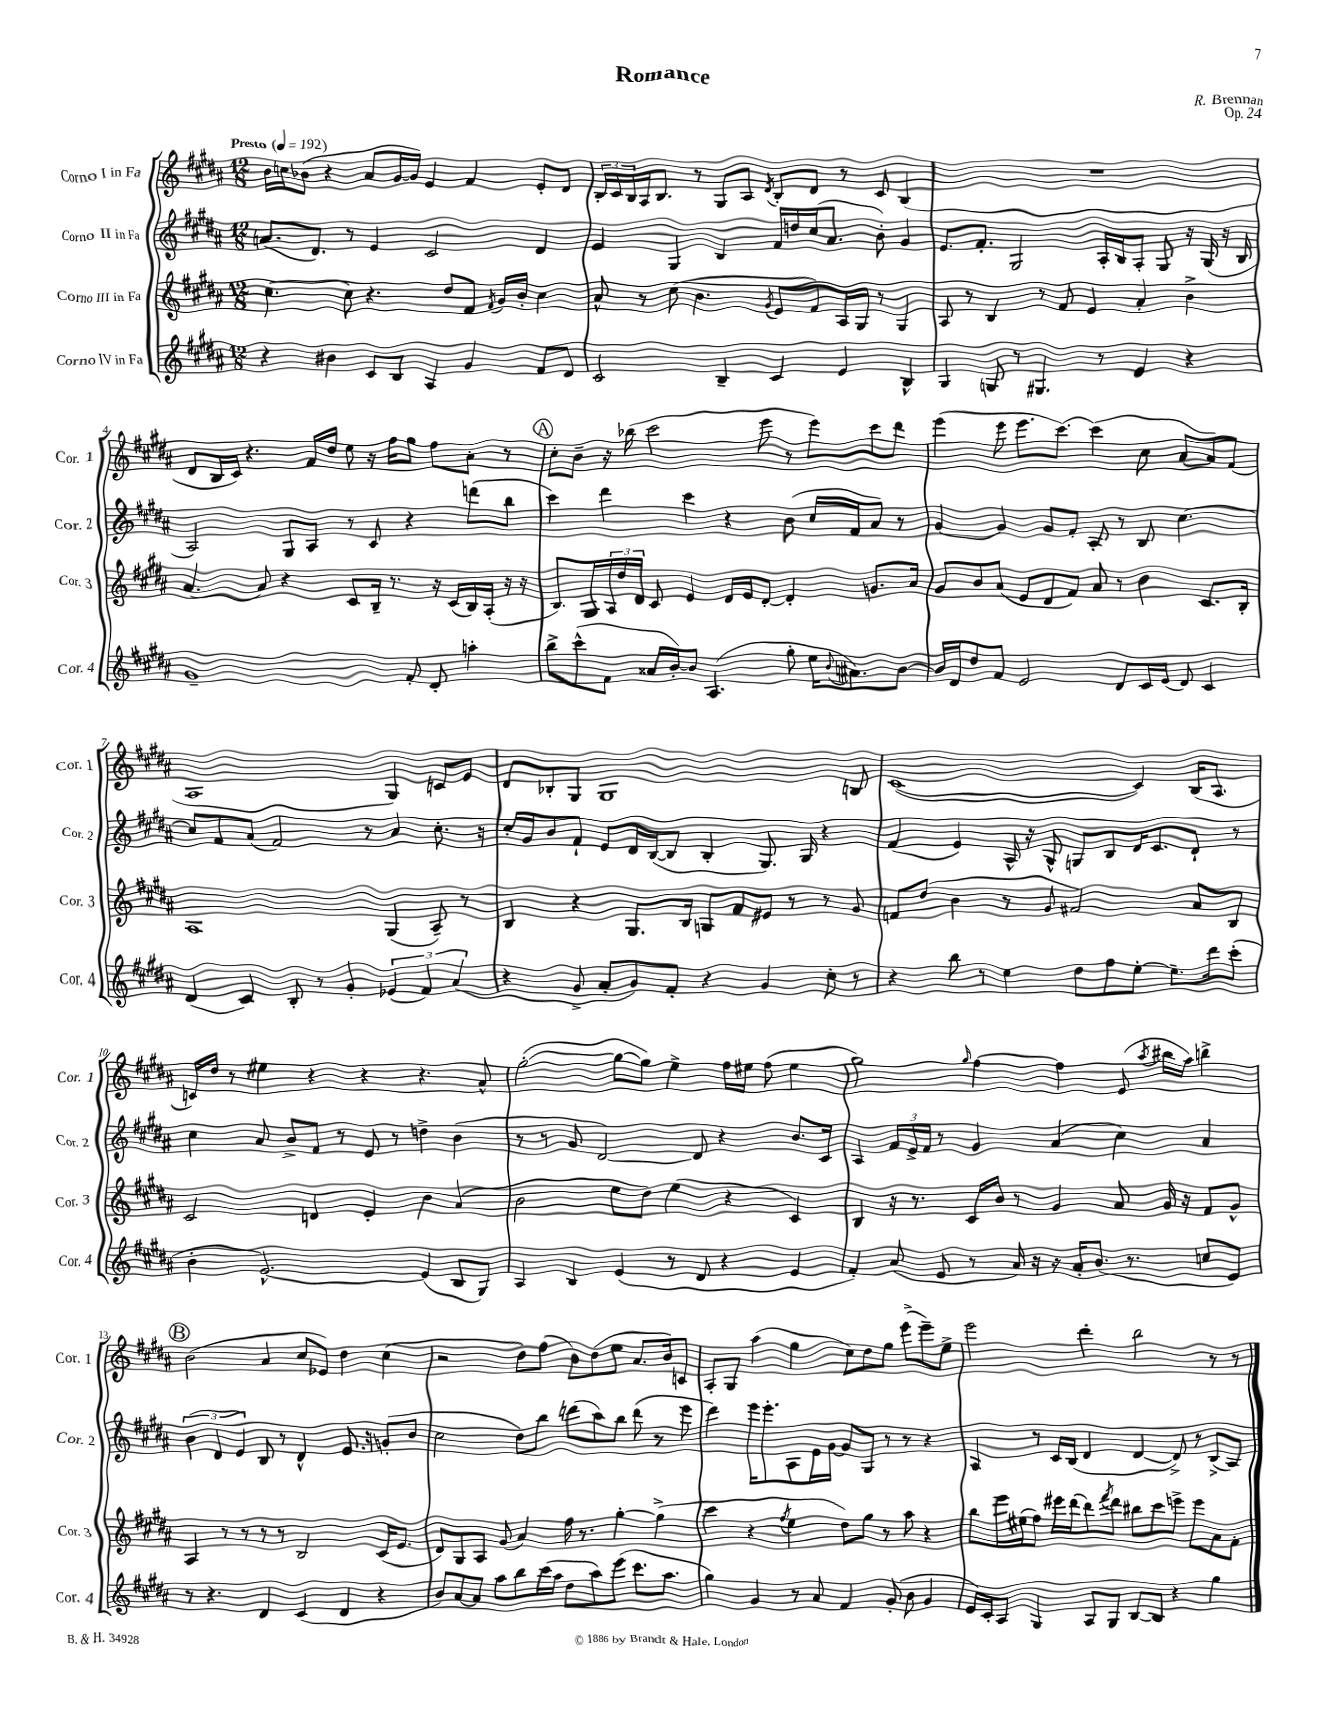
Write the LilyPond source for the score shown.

\header { title = "Romance" composer = "R. Brennan" opus = "Op. 24" }
<<
\new StaffGroup <<
\new Staff = "s0" \with { instrumentName = "Corno I in Fa" shortInstrumentName = "Cor. 1" } {
    \clef treble \key b \major \numericTimeSignature \time 12/8 \tempo "Presto" 4 = 192
    b'16 c''16 bes'8( r4 ais'8 gis'16~ gis'16) e'4 fis'4 e'8-. dis'8 |
    \tuplet 3/2 { b16-. cis'16 b16 } ais16 b8. r8 gis8 ais8 \acciaccatura { dis'8 } b8-. dis'8 r8 cis'8 b4( |
    R1. |
    dis'8 b16 cis'16) r4. fis'16 dis''16 e''8 r16 fis''16 gis''8 fis''8 ais'8-. r8 |
    \mark \markup { \circle "A" } cis''8-. b'8-- r16 bes''16( cis'''2 e'''8 r8 e'''8) cis'''8 dis'''8 |
    e'''4( e'''8 e'''8. cis'''8.~) cis'''4( cis''8 ais'8~ ais'8) fis'8( |
    ais1 gis4) c'8 e'8 |
    dis'8 bes8-. gis8 gis1 b8 |
    cis'1~( cis'4) b16( ais8. |
    c'16) dis''16 r8 eis''4 r4 r4 r4. ais'8-^ |
    gis''2~-.( gis''8~ gis''8) e''4-> fis''16 eis''16 fis''8( eis''4 |
    gis''2) \grace { gis''16 } fis''4~ fis''4 e'8( \acciaccatura { ais''8 } bis''16 ais''16) b''4-> |
    \mark \markup { \circle "B" } b'2( ais'4 cis''8 ees'8) dis''4 cis''4( |
    r2 dis''8) fis''8( b'8) dis''8( e''8 ais'8. b'16) c'8 |
    ais8-. gis8 ais''4( gis''4 cis''8) dis''8 gis''8 e'''8->( e'''8--) e''8-> |
    e'''2 dis'''4-. b''2 r8 r8 \bar "|." |
}
\new Staff = "s1" \with { instrumentName = "Corno II in Fa" shortInstrumentName = "Cor. 2" } {
    \clef treble \key b \major \numericTimeSignature \time 12/8
    a'8.( dis'8.) r8 e'4 cis'2 dis'4 |
    e'4 gis4 b4 fis'16 d''16 cis''16( ais'8. b'8-.) gis'4 |
    e'8. fis'8.-. gis2 ais16-. b16 ais8-. gis8 r16 gis16( r16 b16 |
    ais2) gis8 ais8 r8 cis'8 r4 d'''8( b''8 |
    \mark \markup { \circle "A" } cis'''4) dis'''4 cis'''4 r4 b'8( cis''16 fis'16 ais'8) r8 |
    gis'4~ gis'4 gis'8 fis'8-. ais8-. r8 b8 cis''4.~ |
    cis''8 fis'8 ais'8( fis'2) r8 ais'4 cis''8.-. r16 |
    cis''16-. gis'16 b'8 fis'8-! e'8 dis'16 b16~( b8 b4-. gis8.) gis16 r4 |
    fis'4( e'4) ais16-^ r16 gis8-^ g8 b8 dis'16 cis'8. dis'8-! r8 |
    cis''4 ais'8 b'8-> fis'8 r8 e'8 r8 d''4-> b'4( |
    r8 r8 gis'8 dis'2~) dis'8 r4 b'8. cis'16 |
    ais4 \tuplet 3/2 { fis'16 e'16-> fis'16 } r8 gis'4 ais'4( cis''4) ais'4 |
    \mark \markup { \circle "B" } \tuplet 3/2 { b'4( dis'4 e'4) } b8 r8 dis'4-^ e'8. r16 g'8-.( b'8 |
    cis''2 dis''8) b''8 d'''8( ais''8) b''8 d'''8( r8 e'''8 |
    dis'''4) e'''16 e'''8.-. ais8 e'16 gis'16~ gis'8 gis8 r8 r8 r4 |
    ais4 r8 cis'16 b16( dis'4 dis'4~ dis'8->) r8 b8->( ais8) \bar "|." |
}
\new Staff = "s2" \with { instrumentName = "Corno III in Fa" shortInstrumentName = "Cor. 3" } {
    \clef treble \key b \major \numericTimeSignature \time 12/8
    cis''4.~ cis''8 r4. dis''8 fis'8 \acciaccatura { fis'8 } gis'16 b'16-. cis''4 |
    ais'8-^ r8 cis''8( b'4. \acciaccatura { gis'8 } e'8 fis'8) ais16 gis16 r8 gis4 |
    ais8 r8 b4 r8 fis'8 e'4 ais'4-. b'4-> |
    ais'4.~ ais'8 r4 cis'8 b16-- r8. r16 cis'16( b16) ais16-.( r16 r16 |
    \mark \markup { \circle "A" } b8.) gis16 \tuplet 3/2 { ais16 dis''16 dis'16 } cis'8 e'4 dis'16 e'16 dis'8~-. dis'4-. g'8. ais'16 |
    gis'8 b'8 ais'8( e'8 dis'8 fis'8) ais'8 r8 b'4 cis'8. b16-. |
    ais1 gis4( ais8--) r8 |
    b4 r4 gis8. b16 g8 fis'8 eis'8 r8 r8 gis'8 |
    f'8 dis''8( b'4 r8 gis'8 fis'2) ais'8 b8 |
    cis'2 d'4 e'4-. b'4 ais'4( |
    b'2 e''8 dis''8) e''4( r4 cis'4) |
    b4 r16 r8. cis'16 b'16 r8 gis'4 ais'8 gis'16 r16 fis'8 gis'8-^ |
    \mark \markup { \circle "B" } ais4 r8 r8 r8 r8 b2 cis'16( e'8. |
    dis'8) gis8 ais8 gis'8( ais'4) fis''16 r8. gis''4~-. gis''4->( |
    cis'''4 r4 \acciaccatura { fis''8 } e''4 dis''8) gis''8 r8 ais''8 r4 |
    b''8 e'''16 eis''16( fis''8) eis'''16 dis'''16~ dis'''8 \acciaccatura { fis'''8 } dis'''8 bis''8 cis'''8 e'''8-> e'''8 ais'8 fis'8-. \bar "|." |
}
\new Staff = "s3" \with { instrumentName = "Corno IV in Fa" shortInstrumentName = "Cor. 4" } {
    \clef treble \key b \major \numericTimeSignature \time 12/8
    r4 bis'4 cis'8 b8 ais4 gis'4 fis'8 dis'8 |
    cis'2 b4-- cis'4 e'4 b4-^ |
    gis4 g8 r8 gis4. r8 e'4 r4 |
    gis'1-- fis'8-. dis'8-. a''4-. |
    \mark \markup { \circle "A" } b''8-> cis'''8-^( fis'8 aisis'16 b'16~-.) b'8 ais4.( gis''8-. e''16 \appoggiatura { b'8 } ais'8.) b'8~ |
    b'16 dis'16 dis''8 fis'8 e'2 dis'8 cis'16 e'16( dis'8) cis'4 |
    dis'4( cis'4) b8-. r8 gis'4-. \tuplet 3/2 { ees'4( fis'4) ais'4( } |
    r4 gis'8-> ais'8-. gis'8) fis'8-. r4 gis'4 cis''8-. r8 |
    r4 b''8 r8 e''4 dis''8 fis''8 e''8~-. e''8.-- dis'''16 cis'''8-.( |
    b'4-. e'2.~-^) e'4( b8 gis8) |
    ais4 b4 e'4( r8 dis'8 r4 e'4 |
    fis'4-.) ais'8( e'8 r8 ais'16) r16 r16 ais'16-. b'8.( r8. c''8 e'8) |
    \mark \markup { \circle "B" } r8 r4. dis'4 cis'4( dis'4 r4 |
    b'8) ais'8~ ais'8 ais''8 b''8 cis'''16( ais''16 dis''8 ais''8) e'''8( cis'''8. ais''8. |
    gis''4) gis'4 r8 ais'8 fis'4 gis'8-.( b'8 gis'4 |
    e'16) cis'16-. ais8 gis4 ais8 gis8 b8~ b8 r4 gis''4 \bar "|." |
}
>>
>>
